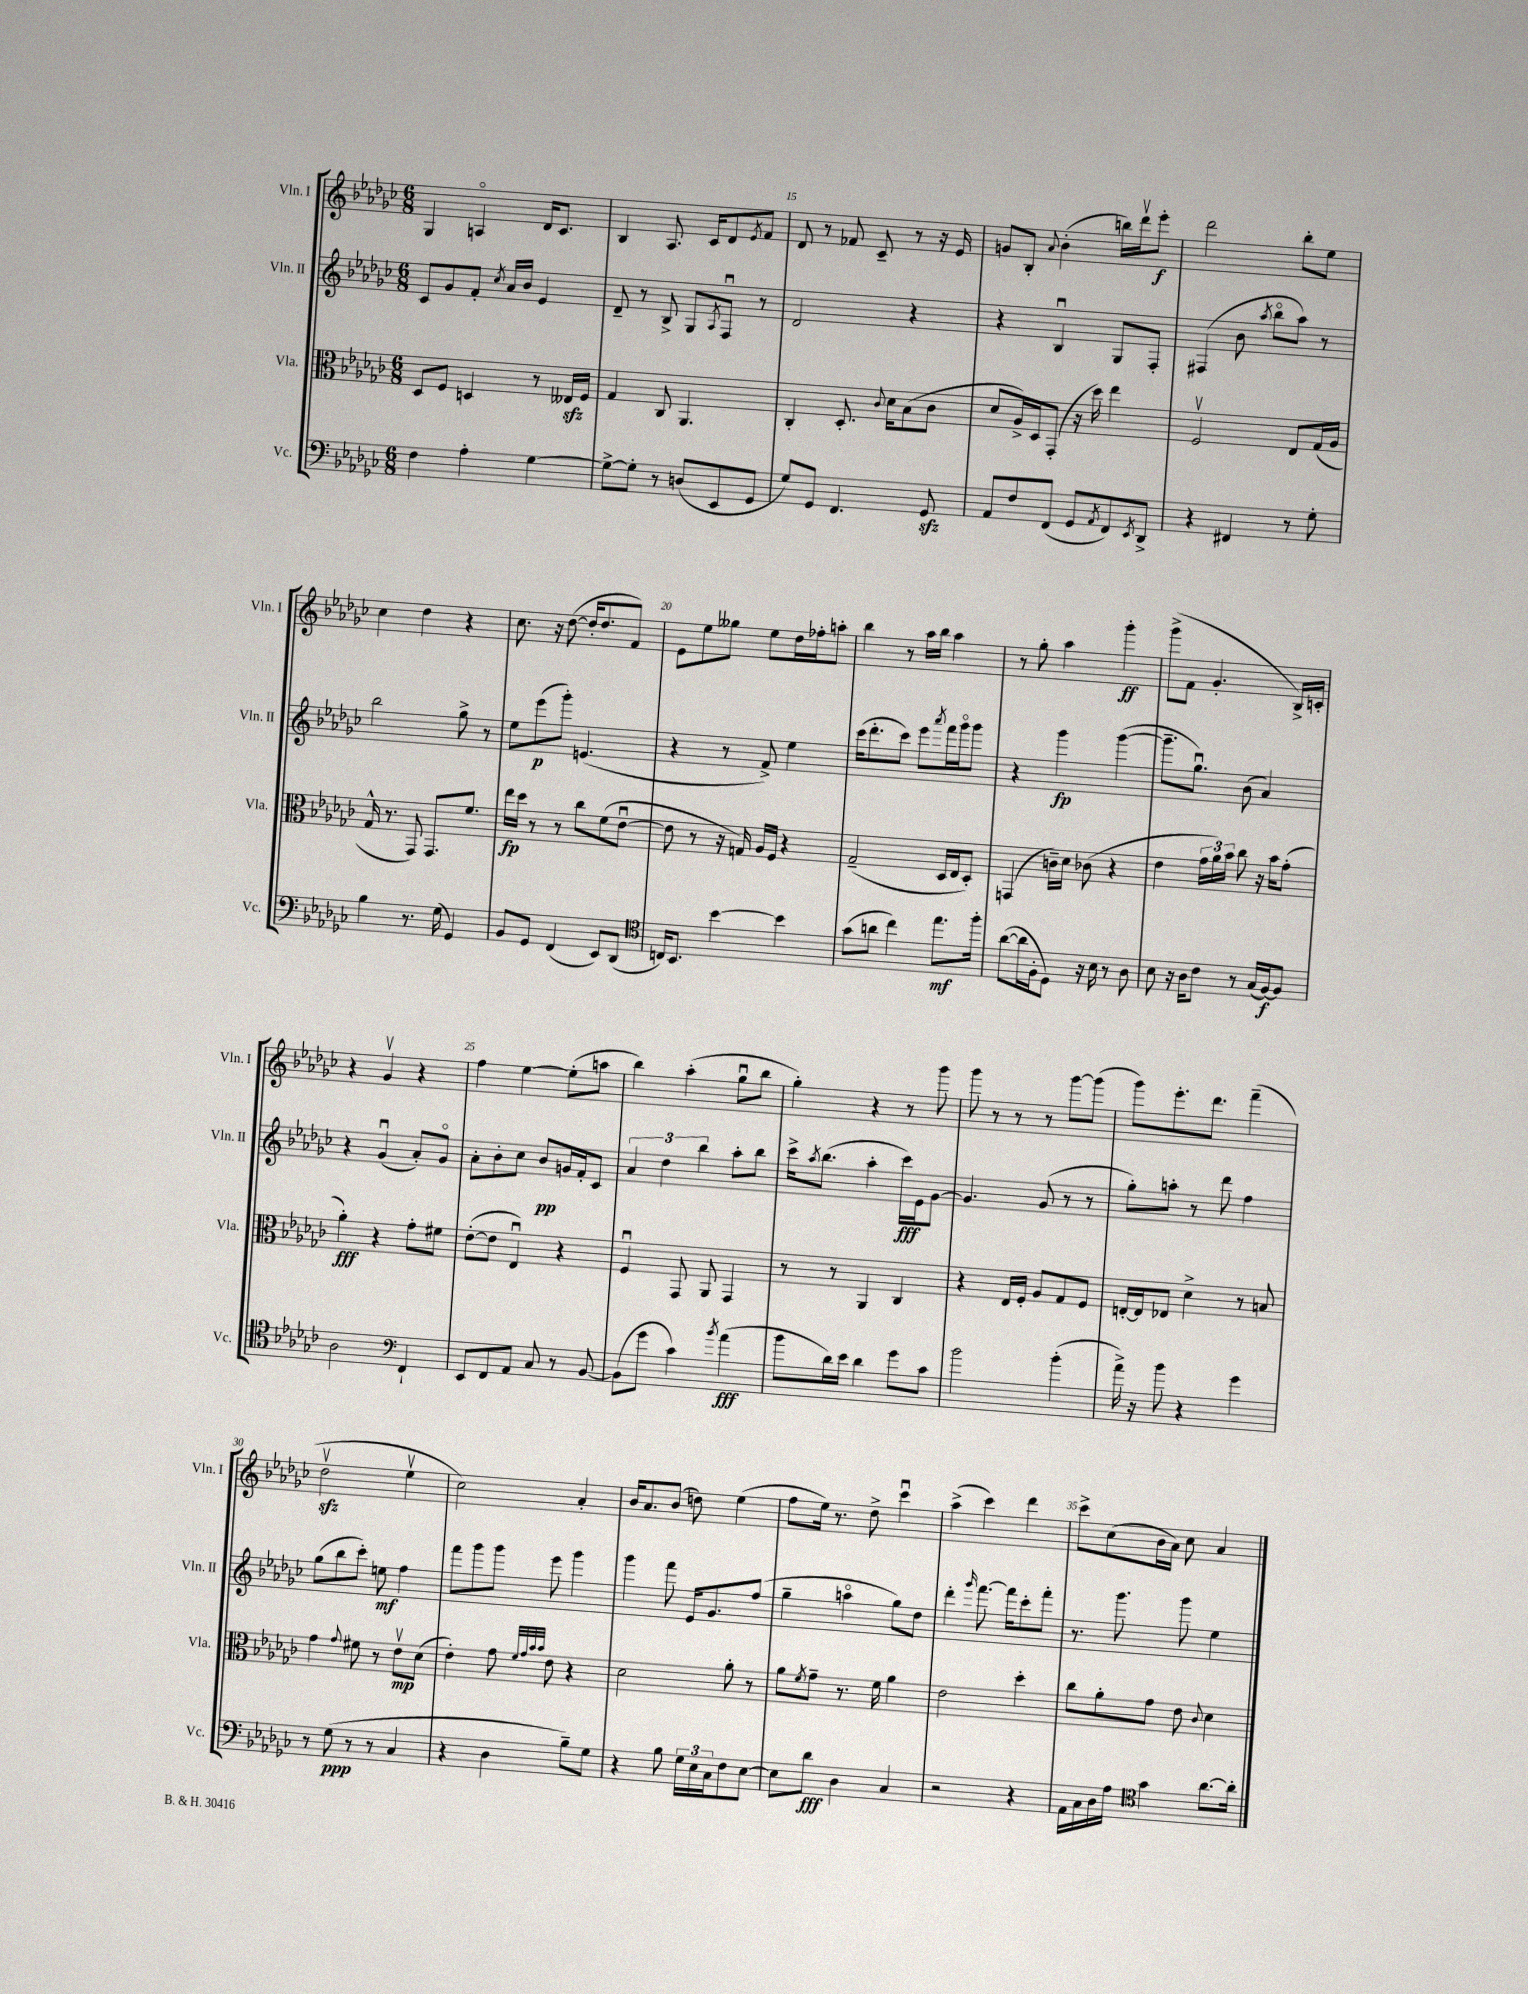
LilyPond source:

<<
\new StaffGroup <<
\new Staff = "s0" \with { instrumentName = "Vln. I" shortInstrumentName = "Vln. I" } {
    \clef treble \key ges \major \numericTimeSignature \time 6/8
    ges4 a4\flageolet des'16 ces'8. |
    bes4 aes8. ces'16 des'8 \acciaccatura { ees'8 } f'8 |
    des'8 r8 fes'8 ces'8-- r8 r16 ees'16 |
    g'8 bes8-. \appoggiatura { aes'8 } bes'4-.( b''16) des'''16\upbow ees'''8-.\f |
    des'''2 bes''8-. ees''8 |
    ces''4 des''4 r4 |
    ces''8. r16 des''8~( des''16-. des''8. f'8) |
    ees'8 ees''8 geses''8 ees''8 des''16 fes''16-. a''8-. |
    bes''4 r8 aes''16 bes''16 aes''4 |
    r8 ges''8-. aes''4 ges'''4-.\ff |
    ges'''8->( f'8 ges'4.-. bes16->) c'16-. |
    r4 ges'4\upbow r4 |
    f''4 ees''4~ ees''8-.( a''8 |
    bes''4) aes''4-.( ges''8\downbow bes''8 |
    ges''4-.) r4 r8 ges'''8 |
    ges'''8 r8 r8 r8 ges'''8~ ges'''8( |
    ges'''8) ees'''8.-. des'''8. f'''4--( |
    des''2\upbow\sfz ees''4\upbow |
    ces''2) aes'4-. |
    bes'16 aes'8. bes'8( d''8) ees''4( |
    f''8 ees''16) r8. des''8-> ces'''4\downbow |
    aes''4->( ces'''4) des'''4 |
    ces'''8-> ces''8( bes'16 aes'16) ces''8 aes'4 \bar "|." |
}
\new Staff = "s1" \with { instrumentName = "Vln. II" shortInstrumentName = "Vln. II" } {
    \clef treble \key ges \major \numericTimeSignature \time 6/8
    ces'8 ges'8 f'8-. \acciaccatura { ces''8 } aes'16 bes'16 ees'4 |
    des'8-- r8 bes8-> ges8 \acciaccatura { aes8 } f8\downbow r8 |
    des'2 r4 |
    r4 bes4\downbow ges8 f8-. |
    fis4( bes'8 \acciaccatura { aes''8 } bes''8\flageolet aes''8) r8 |
    bes''2 ges''8-> r8 |
    ees''8 ees'''8\p( ges'''8-.) e'4.( |
    r4 r8 f'8->) ees''4 |
    ces'''16( des'''8.-. ces'''8) ees'''8 \acciaccatura { aes'''8 } f'''16 ges'''16\flageolet ges'''8 |
    r4 ges'''4\fp ges'''4~( |
    ges'''8.-- ges''8.\downbow) bes'8( aes'4) |
    r4 ges'4\downbow( aes'8-.) ges'8\flageolet |
    aes'8-. bes'8-. ces''8 bes'8\pp g'16 f'16-. ces'8 |
    \tuplet 3/2 { aes'4 des''4 bes''4 } aes''8-. bes''8 |
    ces'''16-> \acciaccatura { aes''8 } bes''8.( aes''4-. ces'''16\fff) ees'16 ges'8~ |
    ges'4. ges'8( r8 r8 |
    ges''8-.) a''8-. r8 des'''8 f''4 |
    ges''8( bes''8 ces'''8-.) e''8\mf f''4 |
    f'''8 ges'''8 ges'''8 ees'''8 ges'''4 |
    ges'''4 f'''8 ees'16 ges'8. f''8( |
    ges''4-- a''4\flageolet ges''8) des''8 |
    des'''4-. \grace { ges'''16 } f'''8.~ f'''16 ces'''8-. f'''8-. |
    r8. ges'''8. ges'''8 ees''4 \bar "|." |
}
\new Staff = "s2" \with { instrumentName = "Vla." shortInstrumentName = "Vla." } {
    \clef alto \key ges \major \numericTimeSignature \time 6/8
    des8 f8 d4 r8 eeses16\sfz f16 |
    ges4 ces8 aes,4. |
    ces4-. des8.-. \appoggiatura { ces'8 } des'16 bes8( ces'8 |
    des'8 aes16->) des16 ges,8-.( r16 des''16) ees''4 |
    f2\upbow ees8 ges16( aes16 |
    ges16-^ r8. ges,8) ges,8. f'8. |
    ees''16\fp des''16 r8 r8 ces''8 f'8( ees'8~\downbow |
    ees'8 r8 r16 g16) aes16 f16 r4 |
    ges2--( des16 ees16 des8-.) |
    g,4( c'16--) des'16 ces'8( r4 |
    ees'4 \tuplet 3/2 { ges'16 aes'16) bes'16 } ces''8 r16 bes'16 ges'8-.( |
    aes'4-.\fff) r4 ges'8-. fis'8 |
    ees'8~-.( ees'8 ees4\downbow) r4 |
    f4\downbow ges,8 aes,8 ges,4 |
    r8 r8 aes,4 ces4 |
    r4 ees16 f16-. aes8 ges8 f8 |
    e16~-. e16 ees8 des'4-> r8 b8 |
    ges'4 \appoggiatura { ges'8 } fis'8 r8 ees'8\upbow\mp des'8( |
    ees'4-.) ges'8 \grace { f'32 ges'32 bes'32 bes'32 } ees'8 r4 |
    des'2 aes'8-. r8 |
    aes'8 \acciaccatura { f'8 } ges'8-- r8. f'16 aes'4 |
    ees'2 des''4-. |
    ces''8 aes'8-. ges'8 ees'8 \appoggiatura { ces'8 } des'4 \bar "|." |
}
\new Staff = "s3" \with { instrumentName = "Vc." shortInstrumentName = "Vc." } {
    \clef bass \key ges \major \numericTimeSignature \time 6/8
    f4 aes4-. ges4~ |
    ges8~-> ges8-. r8 d8( ees,8 ges,8 |
    ges8) ges,8 f,4. ges,8\sfz |
    aes,8 f8 f,8( ges,8 \acciaccatura { aes,8 } f,8) \acciaccatura { ees,8 } des,8-> |
    r4 fis,4 r8 ges8-. |
    bes4 r8. ges16( ges,4) |
    bes,8 ges,8 f,4( ees,8) des,8( |
    \clef tenor c16) bes,8. bes'4~ bes'4 |
    ges'8( a'8 ces''4) ees''8.\mf f''16-. |
    aes'8~( aes'16 f16-. des8) r16 bes16 r8 aes8 |
    bes8 r16 aes16 ces'8 r8 ges16( f16~\f) f8 |
    aes2 \clef bass f,4-! |
    ees,8 f,8 aes,8 ces8 r8 bes,8~ |
    bes,8( ges'8 ces'4) \acciaccatura { bes'8 } aes'4\fff( |
    bes'8 des'16) ees'16 des'4 ges'8 ces'8 |
    bes'2 bes'4-.( |
    aes'16->) r16 bes'8 r4 ges'4 |
    r8 ges8\ppp( r8 r8 ces4 |
    r4 des4 bes8--) ges8 |
    r4 bes8 \tuplet 3/2 { ges16 ees16 ces16 } f8 ees8~ |
    ees8 des'8\fff des4 ces4 |
    r2 r4 |
    aes,16 ces16 des16 aes16 \clef tenor ges'4 aes'8.~ aes'16-. \bar "|." |
}
>>
>>
\layout { \context { \Score currentBarNumber = #13 \override BarNumber.break-visibility = ##(#f #t #t) barNumberVisibility = #(every-nth-bar-number-visible 5) } }
